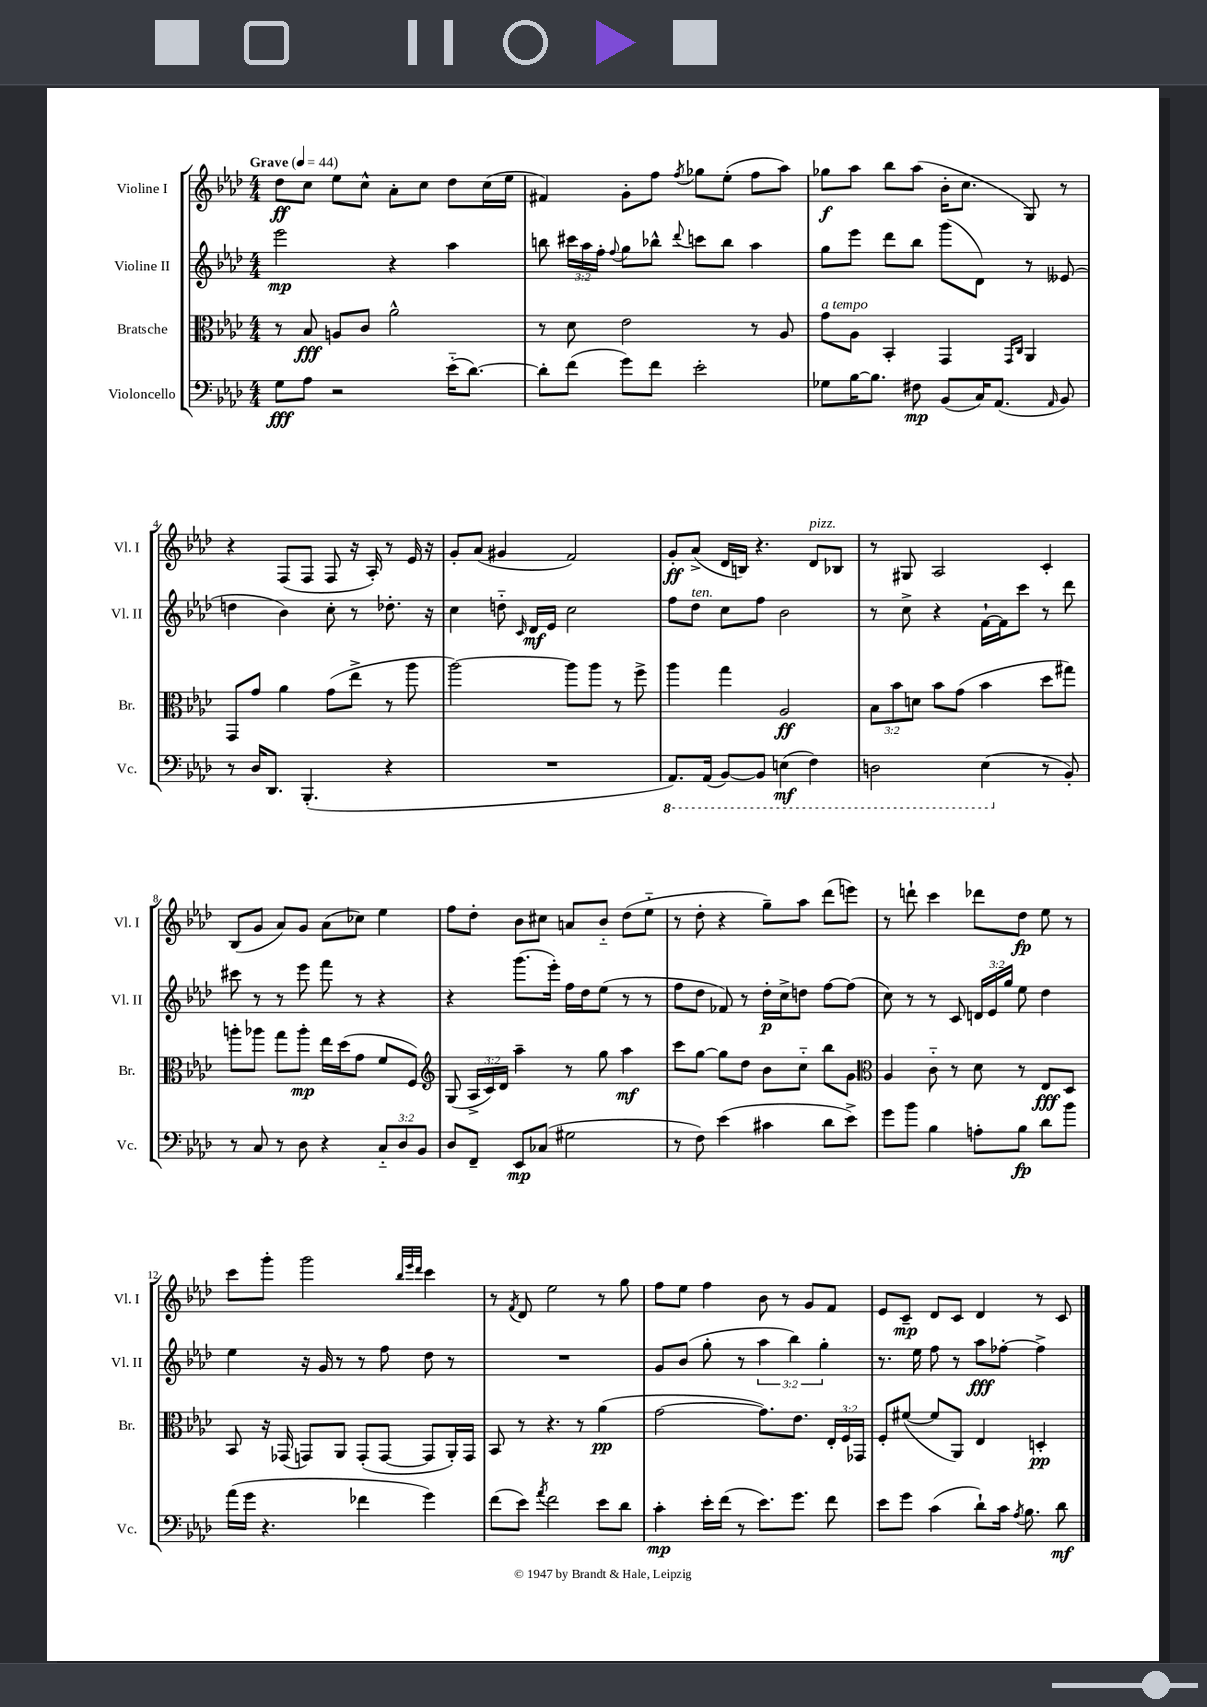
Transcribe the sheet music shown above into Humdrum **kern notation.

**kern	**kern	**kern	**kern
*staff4	*staff3	*staff2	*staff1
*clefF4	*clefC3	*clefG2	*clefG2
*k[b-e-a-d-]	*k[b-e-a-d-]	*k[b-e-a-d-]	*k[b-e-a-d-]
*M4/4	*M4/4	*M4/4	*M4/4
*MM44	*MM44	*MM44	*MM44
8G	8r	2eee-	8dd-
8A-	8B-	.	8cc
2r	8A	.	8ee-
.	8c	.	8cc^^
.	2a-^^	4r	8a-'
.	.	.	8cc
(16e-'~	.	4aa-	8dd-
[8.d-)	.	.	.
.	.	.	(16cc
.	.	.	16ee-
=	=	=	=
8d-']	8r	8bb	4f#)
(8f	8d-	24ccc#	.
.	.	24aa-	.
.	.	24ff'	.
.	.	8qqff	.
8g)	2e-	8gg	8g'
8f	.	8bb-^^	8ff
.	.	8qqddd-	8qff
2e-'	.	8ccc	8gg-
.	.	8bb-	(8ee-'
.	8r	4aa-	8ff
.	8A-	.	8aa-)
=	=	=	=
8G-	8g	8gg	8gg-
[16B-	8A-	8eee-	8aa-
8.B-]	.	.	.
.	4BB-'	8ddd-	8bb-
8F#	.	8bb-	(8aa-
(8BB-	4GG	(8ggg	16b-'
.	.	.	8.cc
16C)	.	8d-)	.
(8.AA-	.	.	.
.	16qqGG	.	.
.	16qqC	.	.
.	4AA-	8r	8G)
16qqAA-	.	.	.
8BB-)	.	(8e--	8r
=	=	=	=
8r	8GG	4dd	4r
16D-	8g	.	.
8.DD-	.	.	.
.	4a-	4b-)	(8F
(4.BBB-'	.	.	8F
.	(8g	8cc'	8F
.	8ee-^	8r	16r
.	.	.	16A-')
4r	8r	8.dd-'	8r
.	8aa-	.	16e-
.	.	16r	16r
=	=	=	=
1r	[2aa-)	4cc	8g'
.	.	.	(8a-
.	.	8dd'~	4g#
.	.	16qqc	.
.	.	16d-	.
.	.	16e-	.
.	8aa-]	2cc	2f)
.	8aa-	.	.
.	8r	.	.
.	8ff^	.	.
=	=	=	=
8.AAA-)	4aa-	8ff	8g'
.	.	8dd-	(8a-^
(16AAA-	.	.	.
[8BBB-)	4gg	8cc	16d-
.	.	.	16B)
8BBB-]	.	8ff	4.r
(4EE	2A-	2b-	.
4FF)	.	.	8d-
.	.	.	8B-
=	=	=	=
2DD	12B-	8r	8r
.	12b-	.	.
.	.	8cc^	8G#
.	12d	.	.
.	8b-	4r	2A-
.	(8g	.	.
(4EE-	4b-	[16f`	.
.	.	16f]	.
.	.	8ccc	.
8r	8dd-	8r	4c'
8BB-')	8gg#)	8ddd-	.
=	=	=	=
8r	8aa'	8ccc#	(8B-
8C	8aa-	8r	8g
8r	8gg	8r	8a-)
8D-	8aa-'	8eee-	8g
4r	16ee-	8fff	(8a-
.	(16dd-	.	.
.	8g	8r	8cc-)
12C'~	8f	4r	4ee-
12D-	.	.	.
.	8F)	.	.
12BB-	.	.	.
=	=	=	=
*	*clefG2	*	*
8D-	(8G	4r	8ff
8FF~	24A-^	.	8dd-'
.	24c)	.	.
.	24d-	.	.
8EE-	4aa-~	(8.ggg	8b-
(8C-	.	.	8cc#
.	.	16eee-')	.
2G#	8r	16ff	8a
.	.	16dd-	.
.	8gg	(8ee-	8b-'~
.	4aa-	8r	(8dd-
.	.	8r	8ee-'~
=	=	=	=
8r	8ccc	8ff	8r
8F)	[8gg	8dd-	8dd-'
(4e-	8gg]	8f-)	4r
.	8dd-	8r	.
4c#	8b-	16dd-'	8gg~)
.	.	16cc^	.
.	8cc'~	8dd	8aa-
8d-	8bb-	[8ff	(8ddd-
8e-^)	8g	(8ff]	8eee)
=	=	=	=
*	*clefC3	*	*
8g	4A-	8cc)	8r
8b-	.	8r	8ddd`
4B-	8c'~	8r	4ccc
.	8r	8c	.
8A'	8d-	24d	8ddd-
.	.	24e-	.
.	.	24gg	.
8B-	8r	8ee-	8dd-
8d-	8E-	4dd-	8ee-
8b-	8D-	.	8r
=	=	=	=
(16a-	8BB-	4ee-	8ccc
16g	.	.	.
4.r	16r	.	8ggg'
.	(16GG-	.	.
.	8GG)	16r	2ggg
.	.	16g	.
.	8AA-	8r	.
4f-	(8GG'	8r	.
.	[8GG	8ff	.
.	.	.	32qqbb-
.	.	.	32qqeee-
.	.	.	32qqddd-
4g)	8GG]	8dd-	4ccc
.	16AA-')	8r	.
.	16GG	.	.
=	=	=	=
(8f	8BB-	1r	8r
.	.	.	8qf
8e-)	8r	.	8d-
8qa-	.	.	.
2f	4.r	.	2ee-
.	8r	.	.
8e-	(4a-	.	8r
8d-	.	.	8gg
=	=	=	=
4c'	[2g	8g	8ff
.	.	(8b-	8ee-
16e-'	.	8gg'	4ff
(16f	.	.	.
8r	.	8r	.
8.e-)	8.g])	6aa-	8b-
.	.	.	8r
.	.	6bb-)	.
8.g	8.e-	.	.
.	.	.	8g
.	.	6gg'	.
8f	24E-'	.	8f
.	24F	.	.
.	24GG-	.	.
=	=	=	=
8e-	8F'	8.r	8e-
8g	([8f#	.	8c~
.	.	16ee-	.
(4c	8f#]	8ff	8d-
.	8AA-)	8r	8c
8d-`)	4E-	8aa-	4d-
16c	.	[8ff-'	.
8qA-	.	.	.
8.B-	.	.	.
.	4D'	4ff-^]	8r
8d-	.	.	8c
==	==	==	==
*-	*-	*-	*-
